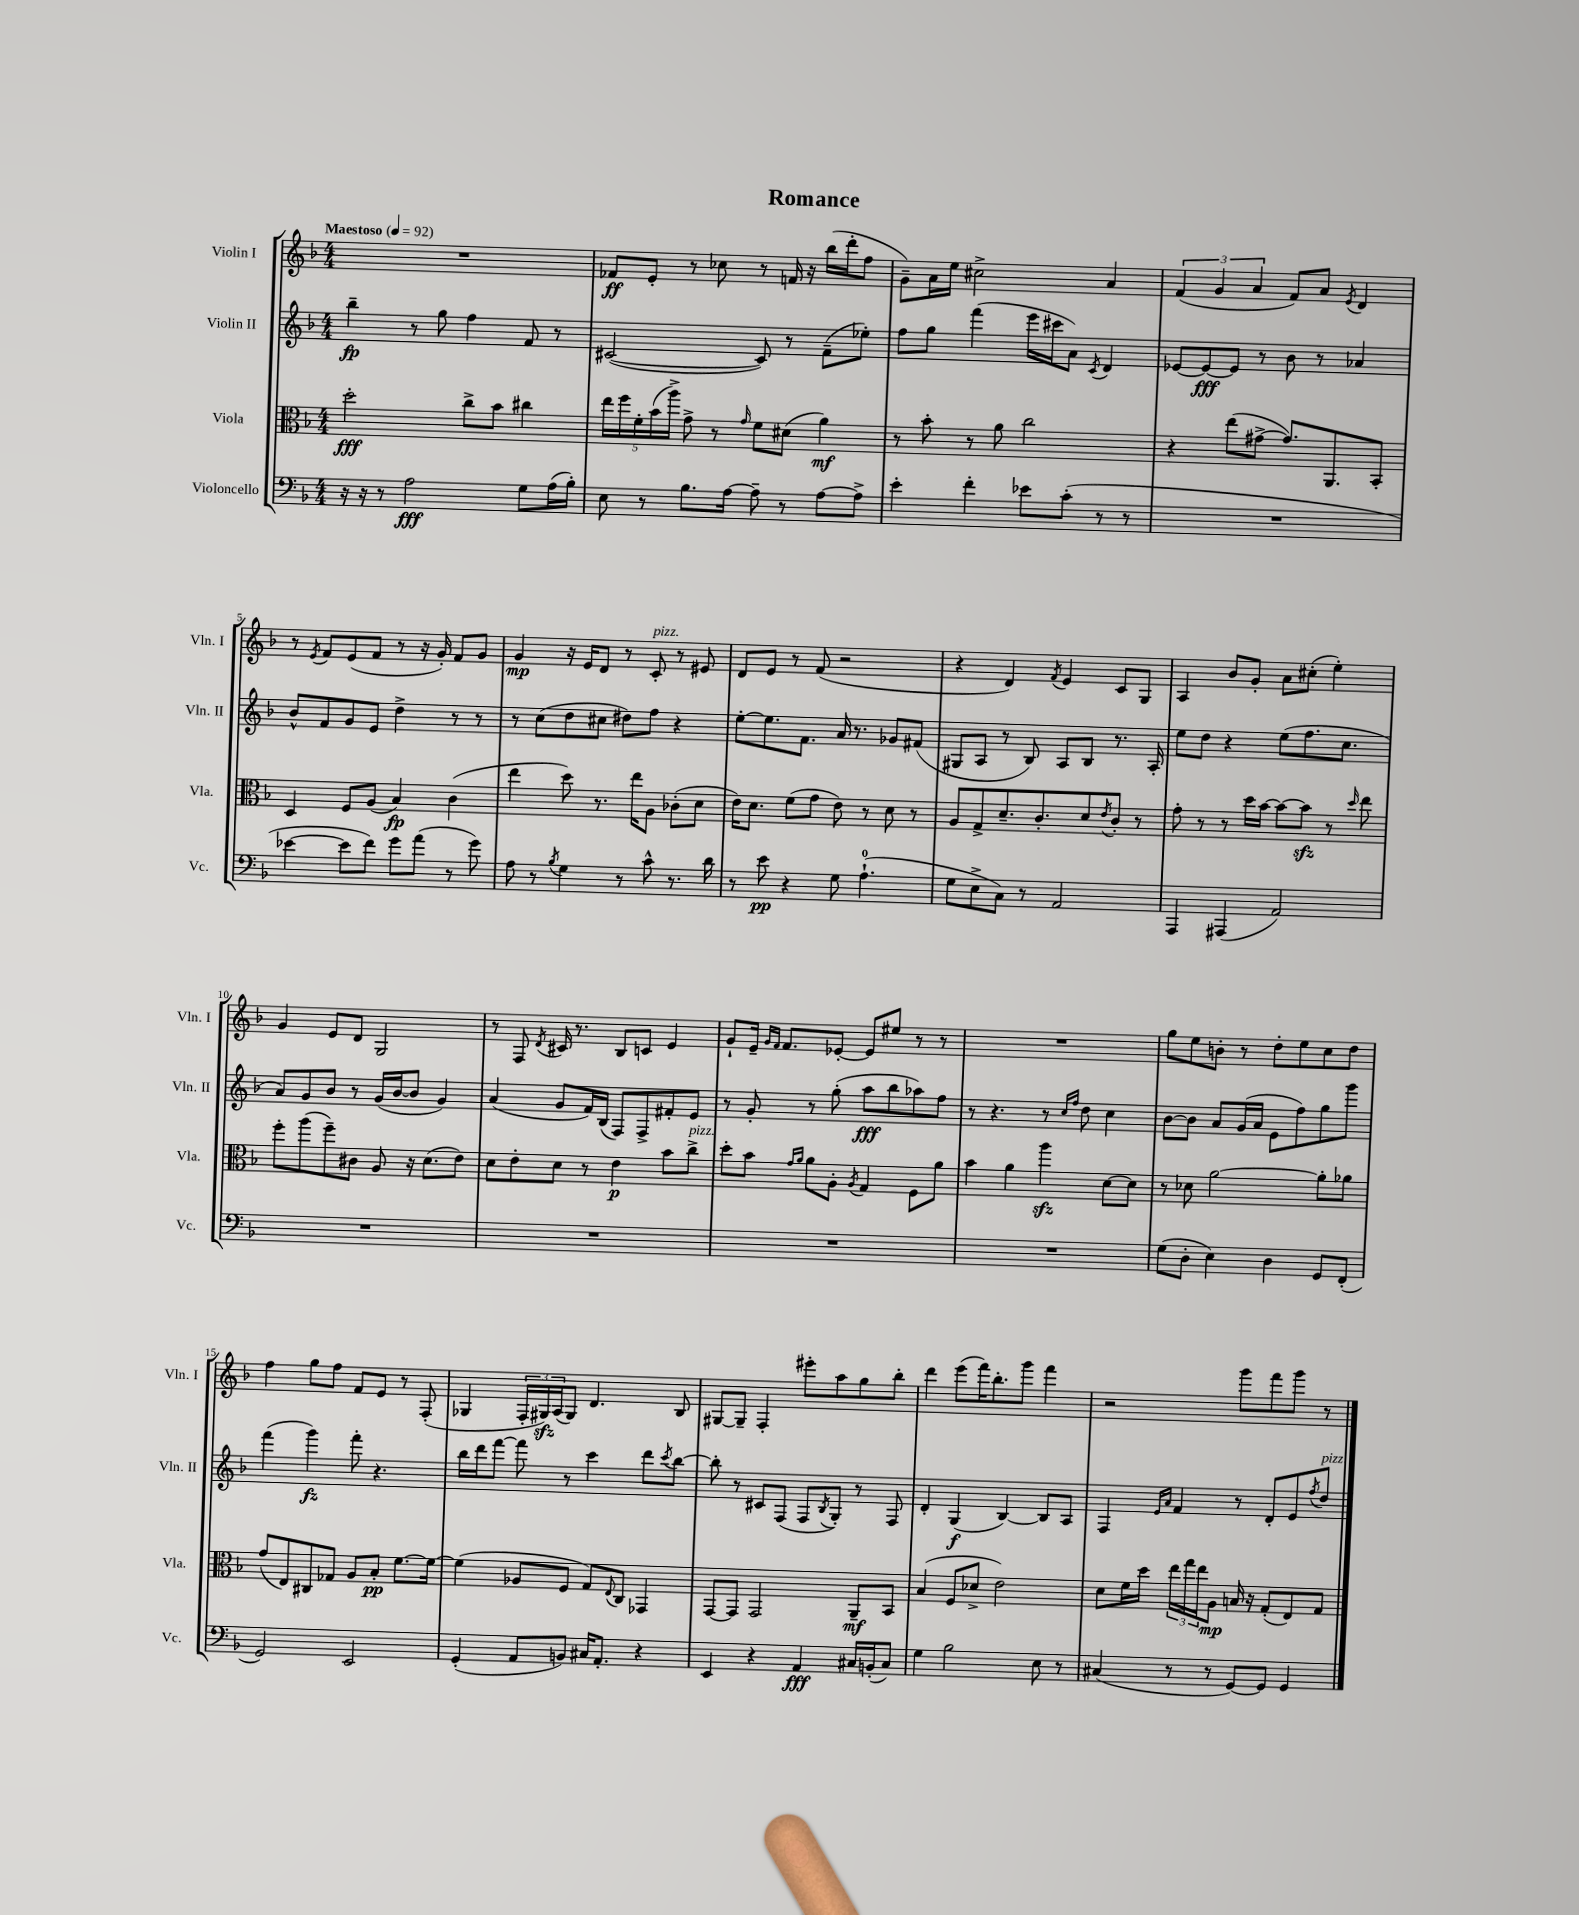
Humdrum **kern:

**kern	**kern	**kern	**kern
*staff4	*staff3	*staff2	*staff1
*clefF4	*clefC3	*clefG2	*clefG2
*k[b-]	*k[b-]	*k[b-]	*k[b-]
*M4/4	*M4/4	*M4/4	*M4/4
*MM92	*MM92	*MM92	*MM92
16r	2dd'	4bb-~	1r
16r	.	.	.
8r	.	.	.
2A	.	8r	.
.	.	8gg	.
.	8cc^	4ff	.
.	8b-	.	.
8G	4cc#	8f	.
(16A	.	8r	.
16B-')	.	.	.
=	=	=	=
8E	20ee	([2c#	8f-
.	20ff	.	.
.	20f'	.	.
8r	.	.	8e'
.	(20b-	.	.
.	20aa^)	.	.
8.B-	8g^	.	8r
.	8r	.	8cc-
[16A	.	.	.
.	16qqg	.	.
8A~]	8f	8c#])	8r
8r	(8d#	8r	16f
.	.	.	16r
[8A	4a)	(8f~	(16bb-
.	.	.	16ddd'
8A^]	.	8ee-')	8ff
=	=	=	=
4e'	8r	8ff	8g~)
.	8b-'	8gg	16a
.	.	.	16ee
4f'	8r	(4fff	2cc#^
.	8a	.	.
8e-	2cc	16eee	.
.	.	16ccc#	.
(8c'	.	8a)	.
.	.	8qc	.
8r	.	4d	4a
8r	.	.	.
=	=	=	=
1r	4r	[8e-	(6f
.	.	8e-_	.
.	.	.	6g
.	(8ee	8e-]	.
.	.	.	6a
.	[8g#^	8r	.
.	8.g#])	8b-	8f)
.	.	8r	8a
.	8.AA	.	.
.	.	.	8qe
.	.	4a-	4d
.	8BB-'	.	.
=	=	=	=
[4e-	4D	8b-^^	8r
.	.	.	8qe
.	.	8f	8f
8e-]	8F	8g	(8e
8f)	(8A	8e	8f
8g	4B-)	4dd^	8r
(8a	.	.	16r
.	.	.	16g')
8r	(4c	8r	8f
8g)	.	8r	8g
=	=	=	=
8A	4ee	8r	4g
8r	.	(8cc	.
8qB-	.	.	.
4G	8dd)	8dd	16r
.	.	.	16e
.	8.r	8cc#	8d
8r	.	8dd#)	8r
.	16ee	.	.
8c^^	8A	8ff	8c'
8.r	(8c-'	4r	8r
.	8d	.	8e#
16d	.	.	.
=	=	=	=
8r	16e)	[8ee'	8d
.	8.d	.	.
8e	.	8.ee]	8e
4r	(8f	.	8r
.	.	8.f	.
.	8g	.	(8f
8G	8e)	16a	2r
.	.	8.r	.
(4.A`	8r	.	.
.	8d	8g-	.
.	8r	(8f#	.
=	=	=	=
8G	8A	8G#	4r
8E^	8G^	8A	.
8C)	8.d~	8r	4d)
8r	.	8B-)	.
.	8.c'	.	.
.	.	.	8qf
2AA	.	8A	4e
.	8d	8B-	.
.	8qe	.	.
.	8c'	8.r	8c
.	8r	.	8G
.	.	16A'	.
=	=	=	=
4AAA	8g'	8ee	4A
.	8r	8dd	.
(4AAA#	8r	4r	8b-
.	16dd	.	8g'
.	[16b-	.	.
2AA)	8b-_	(8ee	8a
.	8b-]	8.ff	(8cc#'
.	8r	.	4ee')
.	.	8.cc	.
.	16qqdd	.	.
.	8ee	.	.
=	=	=	=
1r	8ff'	8a)	4g
.	(8aa	8g	.
.	8ff~)	8b-	8e
.	8c#	8r	8d
.	8A	(16g	2G
.	.	[16b-	.
.	16r	8b-]	.
.	(8.d	.	.
.	.	4g)	.
.	8e)	.	.
=	=	=	=
1r	8d	(4a	8r
.	8e'	.	8F
.	.	.	8qd
.	8d	8g	16c#
.	.	.	8.r
.	8r	16f)	.
.	.	(16B-	.
.	4e	8F)	8B-
.	.	8F^	8c
.	8b-	8f#'	4e
.	8cc^	8e	.
=	=	=	=
1r	8dd'	8r	8g`
.	8b-	8g'	16e~
.	.	.	16qqg
.	.	.	16qqf
.	.	.	8.f
.	16qqg	.	.
.	16qqa	.	.
.	8a	8r	.
.	8A'	(8gg'	[8e-'
.	8qA	.	.
.	4G	8aa	8e-]
.	.	8bb-	8ee#
.	8F	8aa-)	8r
.	8a	8ff	8r
=	=	=	=
1r	4b-	8r	1r
.	.	4.r	.
.	4a	.	.
.	4aa	8r	.
.	.	16qqcc	.
.	.	16qqff	.
.	.	8dd	.
.	[8d	4cc	.
.	8d]	.	.
=	=	=	=
(8G	8r	[8b-	8gg
8D'	8d-	8b-]	8ee
4E)	[2a	8a	8b'
.	.	(16g	8r
.	.	16a	.
4D	.	8e	8dd'
.	.	8ff)	8ee
8GG	8a']	8gg	8cc
(8FF'	8a-	8ggg	8dd
=	=	=	=
2GG)	(8g	(4fff	4ff
.	8E)	.	.
.	8C#	4ggg)	8gg
.	8G-	.	8ff
2EE	8A	8fff'	8f
.	8B-'	4.r	8e
.	[8.f	.	8r
.	.	.	(8F'
.	16f_	.	.
=	=	=	=
(4GG'	(4f]	16bb-	4G-
.	.	16ddd	.
.	.	[8fff	.
8AA	8A-	8fff]	24F'
.	.	.	24G#)
.	.	.	(24A
8BB)	8F	8r	8G#)
16C#	8G)	4ccc	4.d
8.AA'	.	.	.
.	8qqE	.	.
.	8C	.	.
4r	4GG-	8ddd	.
.	.	8qccc	.
.	.	[8bb-	8B-
=	=	=	=
4EE	[8GG	8bb-']	[8G#
.	8GG]	8r	8G#~]
4r	2GG	8c#	4F'
.	.	(8F	.
4AA	.	8F	8eee#'
.	.	8qB-	.
.	.	8G')	8aa
16C#	8AA~	8r	8gg
(16BB'	.	.	.
8C#)	8BB-	8F	8bb-'
=	=	=	=
4G	(4B-	4d'	4ddd
2B-	8F	(4G	(8eee
.	8d-^	.	16fff)
.	.	.	8.bb-'
.	2e)	[4B-)	.
.	.	.	8ggg
8E	.	8B-]	4fff
8r	.	8A	.
=	=	=	=
(4C#	8d	4F	2r
.	16f	.	.
.	16dd	.	.
.	.	16qqe	.
.	.	16qqa	.
8r	24ee	4f	.
.	24gg	.	.
.	24ee	.	.
8r	8A	.	.
[8GG)	16B	8r	8ggg
.	16r	.	.
8GG]	(8G'	8d'	8fff
4GG	8E)	8e	8ggg
.	.	8qff	.
.	8G	8dd	8r
==	==	==	==
*-	*-	*-	*-
